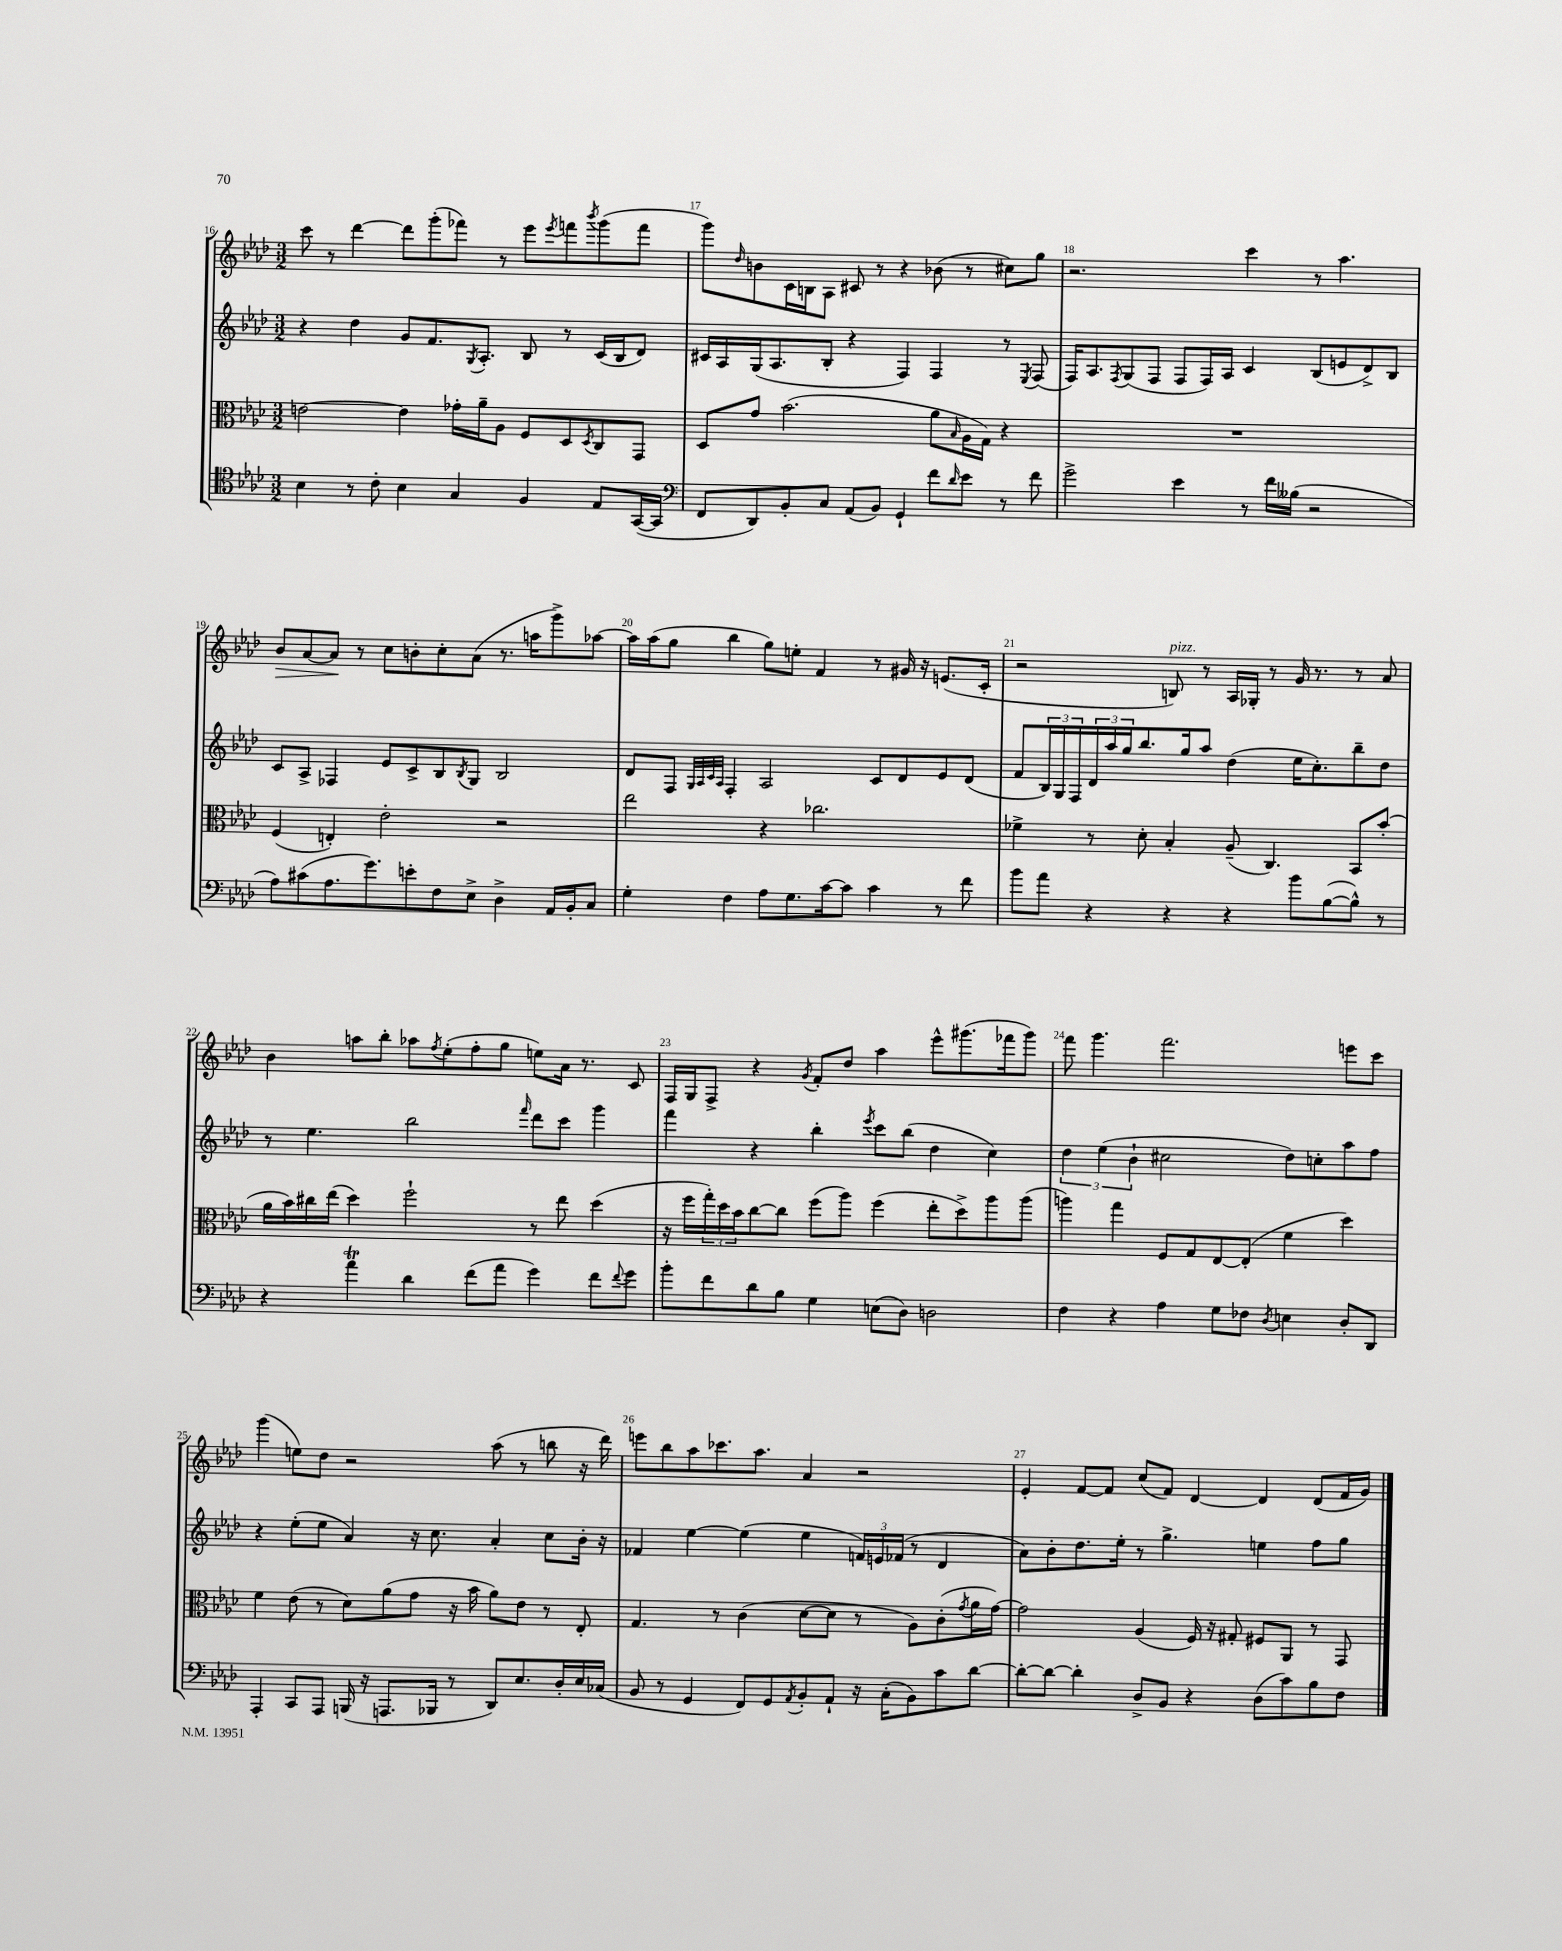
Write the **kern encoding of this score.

**kern	**kern	**kern	**kern
*staff4	*staff3	*staff2	*staff1
*clefC4	*clefC3	*clefG2	*clefG2
*k[b-e-a-d-]	*k[b-e-a-d-]	*k[b-e-a-d-]	*k[b-e-a-d-]
*M3/2	*M3/2	*M3/2	*M3/2
4B-	[2e	4r	8ccc
.	.	.	8r
8r	.	4dd-	[4ddd-
8c'	.	.	.
4B-	4e]	8g	8ddd-]
.	.	8.f	(8ggg'
4G	16g-'	.	8fff-)
.	.	8qG	.
.	16a-~	8.A-'	.
.	8A-	.	8r
4F	8F	8B-	8eee-
.	.	.	8qeee-
.	8D-	8r	8fff
.	8qD-	.	8qbbb-
8E-	8C	(16c	(8ggg
.	.	16B-	.
([16GG	8GG	8d-)	8fff
16GG]	.	.	.
=	=	=	=
*clefF4	*	*	*
8FF	8D-	16c#	8ggg)
.	.	16A-	.
.	.	.	16qqdd-
8DD-)	8g	(16G	8b
.	.	8.A-	.
8BB-'	(2.b-	.	16c
.	.	.	16B
8C	.	8B-'	8A-
(8AA-	.	4r	8c#
8BB-)	.	.	8r
4GG`	.	4F)	4r
8f	8a-	4F	(8b-
16qqd-	16qqB-	.	.
8e-	16A-	.	8r
.	16G)	.	.
8r	4r	8r	8cc#)
.	.	8qE-	.
8f	.	(8F	8gg
=	=	=	=
2g^	1.r	16F)	2.r
.	.	8.A-	.
.	.	8qF	.
.	.	(8G	.
.	.	8F	.
4e-	.	8F	.
.	.	16F)	.
.	.	16A-	.
8r	.	4c	4ccc
16f	.	.	.
(16B--	.	.	.
2r	.	(8B-	8r
.	.	8e	4.aa-
.	.	8d-^)	.
.	.	8B-	.
=	=	=	=
8A-)	(4F	8c	8b-
(8c#	.	8A-^	[8a-
8.A-	4E')	4F-	8a-]
.	.	.	8r
8.g)	.	.	.
.	2e-'	8e-	8cc
8e'	.	8c^	8b'
8F	.	8B-	8cc'
.	.	8qB-	.
8E-^	.	8G	(8a-
4D-^	2r	2B-	8.r
.	.	.	16aa
16AA-	.	.	8ggg^)
16BB-'	.	.	.
8C	.	.	[8aa-
=	=	=	=
4G'	2ee-	8d-	16aa-]
.	.	.	(16aa-
.	.	8F	8gg
.	.	32qqG	.
.	.	32qqA-	.
.	.	32qqc	.
.	.	32qqA-	.
4F	.	4F'	4bb-
8A-	4r	2A-	8gg)
8.G	.	.	8ee'
.	2.cc-	.	4f
[16c	.	.	.
8c]	.	.	.
4c	.	8c	8r
.	.	8d-	16g#
.	.	.	16r
8r	.	8e-	(8.e
8f	.	(8d-	.
.	.	.	16c'
=	=	=	=
8b-	4f-^	8f	2r
8a-	.	24B-)	.
.	.	24G	.
.	.	24F	.
4r	8r	24d-	.
.	.	24aa-	.
.	.	24gg	.
.	8d-'	8.bb-	.
4r	4B-'	.	8B)
.	.	16gg	.
.	.	8aa-	8r
4r	(8A-~	(4dd-	16A-
.	.	.	16G-'
.	4.C)	.	8r
8b-	.	16ee-	16g
.	.	8.cc')	8.r
([8B-	.	.	.
8B-^^])	8BB-	8bb-~	8r
8r	(8b-'	8dd-	8a-
=	=	=	=
4r	16a-	8r	4b-
.	16b-)	.	.
.	16cc#	4.ee-	.
.	(16ee-	.	.
4a-	4dd-)	.	8aa
.	.	.	8bb-'
4d-	2ff`	2bb-	8aa-
.	.	.	8qff
.	.	.	(8ee-'
(8f	.	.	8ff'
8a-	.	.	8gg
.	.	16qqfff	.
4g)	8r	8ddd-	8ee)
.	8ee-	8ccc	16a-
.	.	.	8.r
8f	(4dd-	4ggg	.
8qqf	.	.	.
8g	.	.	8c
=	=	=	=
8b-'	16r	4fff	16F
.	16ff	.	16G
8f	24gg')	.	8F^
.	24dd-	.	.
.	24b-	.	.
8d-	[8cc	4r	4r
8B-	8cc]	.	.
.	.	.	8qg
4G	(8ff	4bb-'	8f'
.	8aa-)	.	8dd-
.	.	8qeee-	.
(8E	(4ff	8ccc	4aa-
8D-)	.	(8bb-	.
2D	8ee-'	4dd-	8eee-^^
.	8dd-^)	.	(8.ggg#
.	8aa-	4cc)	.
.	.	.	16fff-
.	(8aa-	.	8ggg#)
=	=	=	=
4F	4aa)	6dd-	8fff
.	.	.	4.ggg
.	.	(6ee-	.
4r	4gg	.	.
.	.	6b-`	.
4A-	8F	2cc#	2.fff
.	8G	.	.
8G	[8E-	.	.
8F-	(8E-']	.	.
8qD-	.	.	.
4E	4f	8dd-)	.
.	.	8cc'	.
8D-'	4dd-)	8aa-	8eee
8DD-	.	8ff	8ccc
=	=	=	=
4AAA-'	4f	4r	(4ggg
8CC	(8e-	(8ee-'	8ee)
8AAA-	8r	8ee-	8dd-
(16BBB	8d-)	4a-)	2r
16r	.	.	.
8.AAA	(8a-	.	.
.	8g	16r	.
16BBB-	.	8.cc	.
8r	16r	.	.
.	16b-	.	.
8DD-)	8a-)	4a-'	(8aa-
8.E-	8e-	.	8r
.	8r	8cc	8bb
16D-'	.	.	.
16E-	8E-'	16b-'	16r
(16C-	.	16r	16ddd-)
=	=	=	=
8BB-	4.G	4f-	8eee
8r	.	.	8bb-
4GG	.	[4ee-	8aa-
.	8r	.	8.ccc-
8FF)	(4c	(4ee-]	.
.	.	.	8.aa-
8GG	.	.	.
8qAA-	.	.	.
8BB-'	[8d-	4ee-	4a-
8AA-`	8d-]	.	.
16r	8r	24f)	2r
.	.	24e	.
(16C'	.	.	.
.	.	(24f-	.
8BB-)	8A-)	8r	.
8c	(8c'	4d-	.
.	8qg	.	.
[8d-	16a-	.	.
.	[16g)	.	.
=	=	=	=
8d-'_	2g]	8a-)	4e-'
8d-_	.	8b-'	.
4d-']	.	8.dd-	[8f
.	.	.	8f]
.	.	16ee-'	.
8D-^	(4A-	8r	(8cc
8BB-	.	4.gg^	8f)
4r	16F)	.	[4d-
.	16r	.	.
.	8G#'	.	.
(8D-	8F#	4ee	4d-]
8c)	8AA-	.	.
8B-	8r	8ff	(8d-
8F	8GG	8gg	16f
.	.	.	16g)
==	==	==	==
*-	*-	*-	*-
